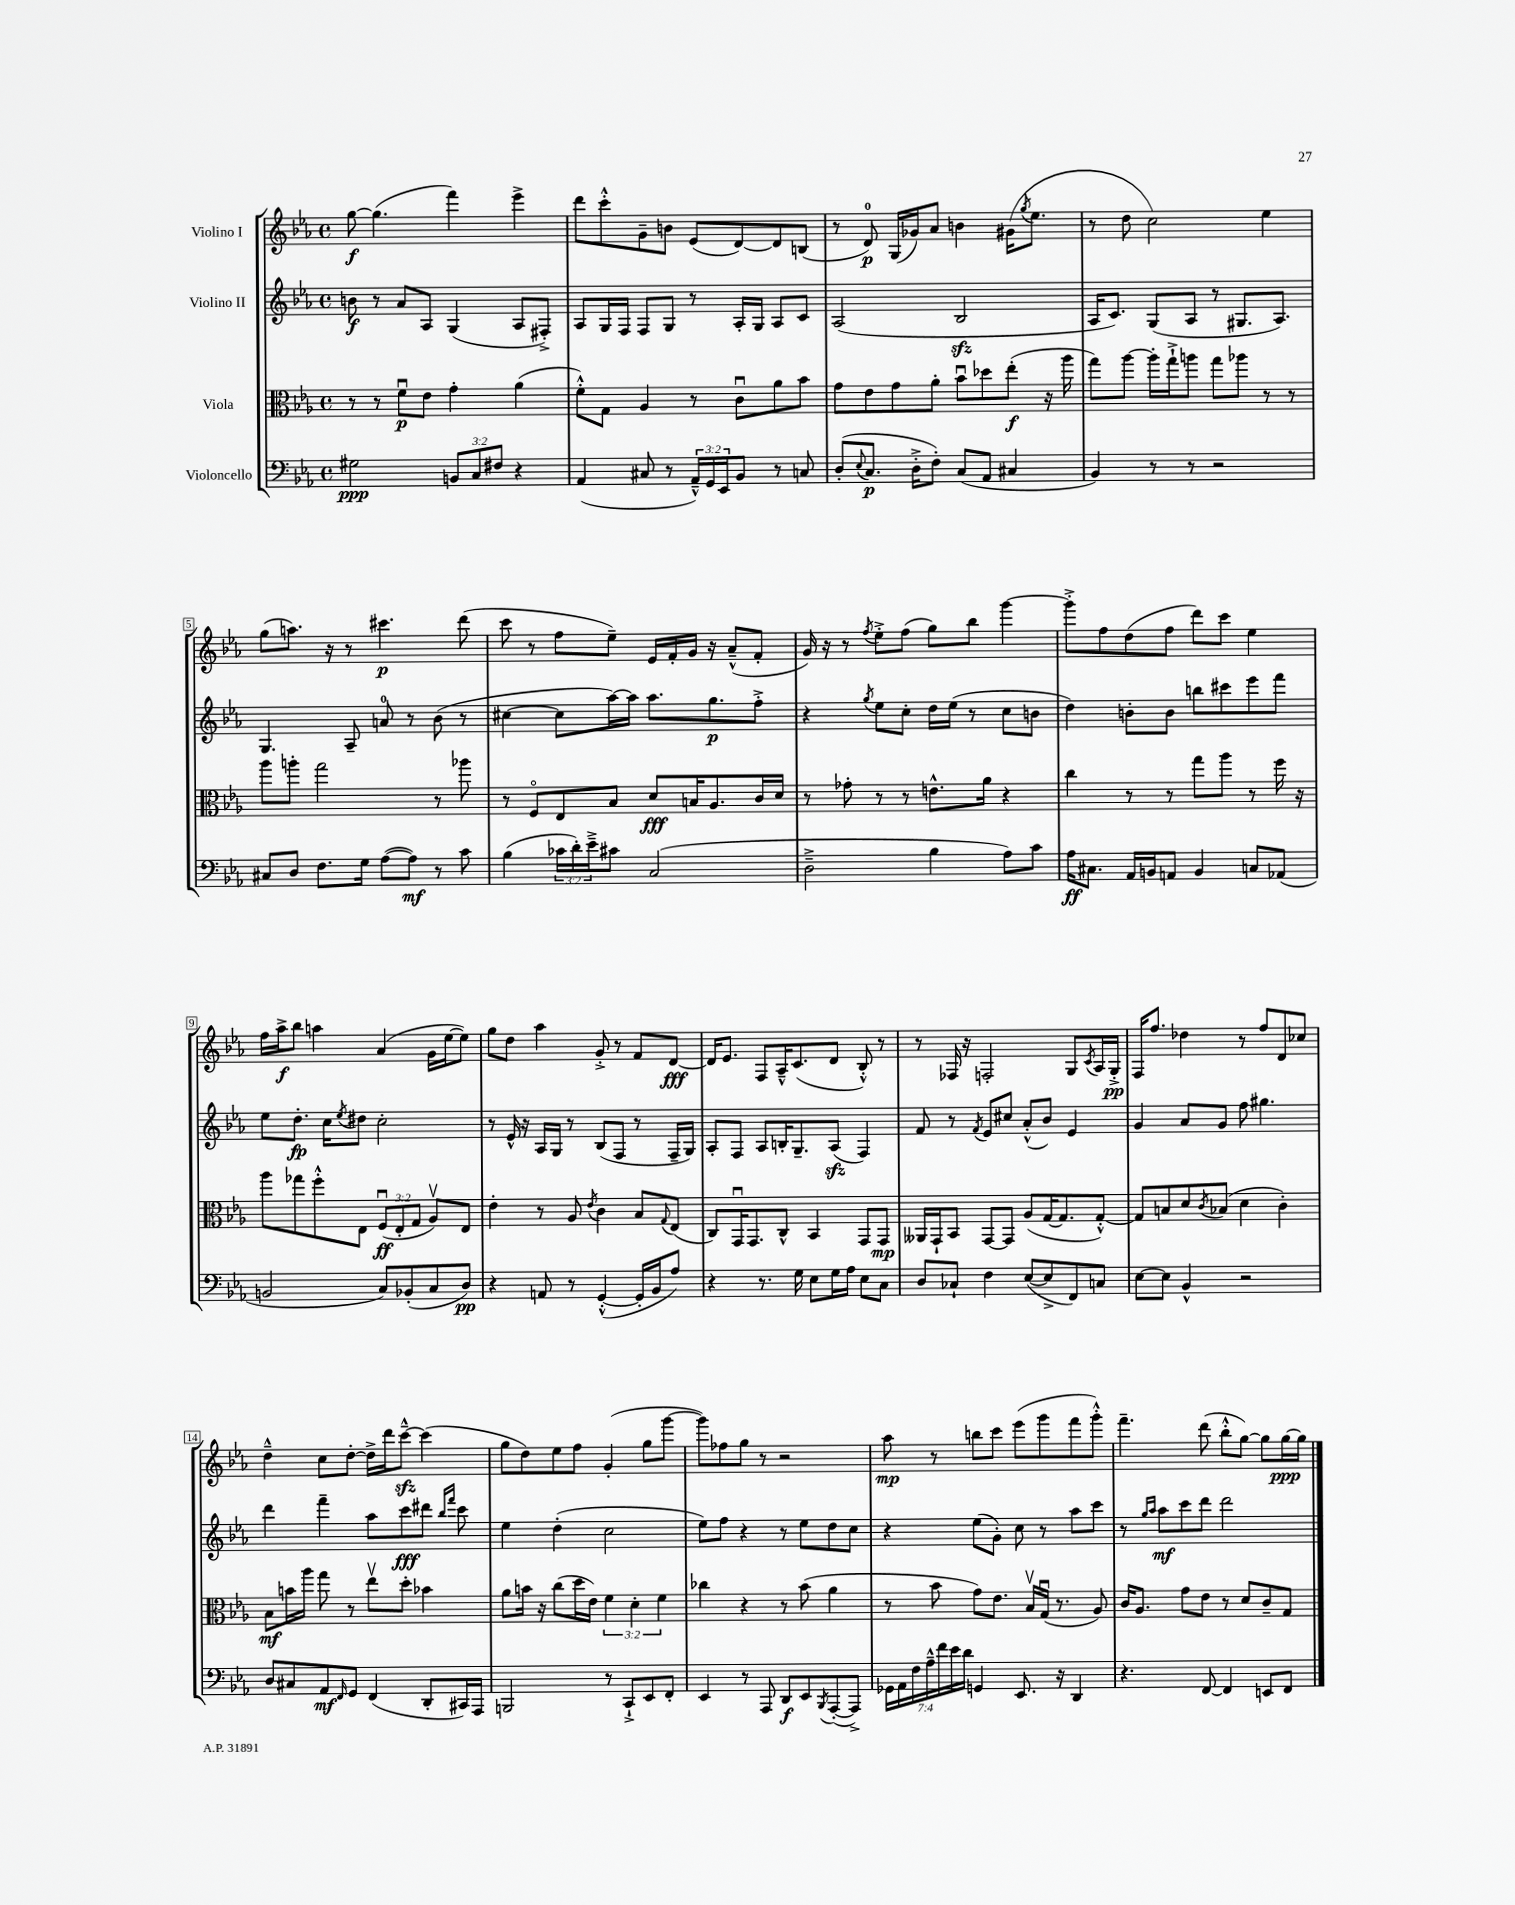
<<
\new StaffGroup <<
\new Staff = "s0" \with { instrumentName = "Violino I" } {
    \clef treble \key ees \major \defaultTimeSignature \time 4/4
    g''8~\f g''4.( f'''4) ees'''4-> |
    d'''8 c'''8-.-^ g'8-- b'8 ees'8( d'8~) d'8 b8( |
    r8 d'8-0\p) g16( ges'16) aes'8 b'4 gis'16( \acciaccatura { g''8 } ees''8. |
    r8 d''8 c''2) ees''4 |
    g''8( a''8.) r16 r8 cis'''4.\p d'''8( |
    c'''8 r8 f''8 ees''8--) ees'16 f'16-. g'16 r16 aes'8---^( f'8-. |
    g'16) r16 r8 \acciaccatura { f''8 } ees''8-.-> f''8( g''8) bes''8 g'''4~ |
    g'''8-.-> f''8 d''8( f''8 d'''8) c'''8 ees''4 |
    f''16 aes''16->\f bes''8 a''4 aes'4( g'16 ees''16~ ees''8) |
    g''8 d''8 aes''4 g'8-.-> r8 f'8 d'8~\fff |
    d'16 ees'8. f8 aes16---^ c'8.( d'8 bes8-.-^) r8 |
    r8 fes16 r16 f2-. g8 \acciaccatura { c'8 } aes16 g16-.->\pp |
    f16 f''8. des''4 r8 f''8 d'8 ces''8 |
    d''4---^ c''8 d''8~-. d''16-> d'''16 c'''8~---^\sfz c'''4( |
    g''8 d''8) ees''8 f''8 g'4-.( g''8 g'''8~ |
    g'''8) fes''8 g''8 r8 r2 |
    aes''8\mp r8 b''8 c'''8 ees'''8( g'''8 f'''8 g'''8-.-^) |
    f'''4.-- d'''8( bes''8-.-^ g''8~) g''8 g''16~\ppp g''16 \bar "|." |
}
\new Staff = "s1" \with { instrumentName = "Violino II" } {
    \clef treble \key ees \major \defaultTimeSignature \time 4/4
    b'8\f r8 aes'8 aes8 g4( aes8 fis8-.->) |
    aes8 g16 f16 f8 g8 r8 aes16-. g16 aes8 c'8 |
    aes2( bes2\sfz |
    aes16 c'8.) g8( aes8 r8 gis8. aes8.) |
    g4. aes8-- a'8-0 r8 bes'8( r8 |
    cis''4~ cis''8 aes''16~) aes''16 aes''8. g''8.\p f''8-.-> |
    r4 \acciaccatura { g''8 } ees''8 c''8-. d''16 ees''16( r8 c''8 b'8 |
    d''4) b'8-. b'8 b''8 cis'''8 ees'''8 f'''8 |
    ees''8 d''8.-.\fp c''16 \acciaccatura { ees''8 } dis''8 c''2-. |
    r8 ees'16-^ r16 aes16 g16 r8 bes8( f8 r8 f16-- g16) |
    aes8-. f8 aes8 b16-. g8.-- aes8\sfz( f4) |
    f'8 r8 \acciaccatura { f'8 } ees'8 cis''8 aes'8-.-^( bes'8) ees'4 |
    g'4 aes'8 g'8 f''8 gis''4. |
    d'''4 f'''4-- aes''8 c'''8\fff dis'''8 \grace { bes''16 f'''16 } c'''8 |
    ees''4 d''4-.( c''2 |
    ees''8) f''8 r4 r8 ees''8 d''8 c''8 |
    r4 ees''8( g'8-.) c''8 r8 aes''8 c'''8 |
    r8 \grace { g''16 aes''16 } aes''8\mf c'''8 d'''8 d'''2 \bar "|." |
}
\new Staff = "s2" \with { instrumentName = "Viola" } {
    \clef alto \key ees \major \defaultTimeSignature \time 4/4 \override Staff.TupletNumber.text = #tuplet-number::calc-fraction-text
    r8 r8 f'8\downbow\p ees'8 g'4-. aes'4( |
    f'8-.-^) g8 aes4 r8 c'8\downbow aes'8 bes'8 |
    g'8 ees'8 g'8 aes'8-. bes'8\downbow des''8 ees''8-.\f( r16 aes''16 |
    g''8) aes''8~ aes''16-. g''16-!-> a''8 g''8 aes''8 r8 r8 |
    aes''8 a''8-. g''2 r8 aes''8 |
    r8 f8\flageolet ees8 bes8 d'8\fff b16 aes8. c'16 d'16 |
    r8 ges'8-. r8 r8 e'8.-^ aes'16 r4 |
    c''4 r8 r8 g''8 aes''8 r8 f''16 r16 |
    aes''8 ges''8 f''8-.-^ ees8 \tuplet 3/2 { f8\downbow\ff( ees8-. g8 } aes8\upbow) ees8 |
    ees'4-. r8 aes8 \acciaccatura { ees'8 } c'4 bes8 \appoggiatura { g8 } ees8( |
    c8) g,16\downbow g,8. c8-^ bes,4 g,8 g,8\mp |
    aeses,16 g,16-! bes,8 g,8~ g,8 aes8( g16~ g8. g8~-.-^) |
    g8 b8 d'8 \acciaccatura { c'8 } bes8( d'4 c'4-.) |
    bes8\mf b'16 aes''16 g''8 r8 ees''8\upbow d''8-. bes'4 |
    aes'8 b'16 r16 c''8( d''16 ees'16) \tuplet 3/2 { f'4 d'4-. f'4 } |
    ces''4 r4 r8 bes'8( aes'4 |
    r8 bes'8 g'8) ees'8. bes16\upbow g16\downbow( r8. aes8) |
    c'16 aes8. g'8 ees'8 r8 d'8 c'8-- g8 \bar "|." |
}
\new Staff = "s3" \with { instrumentName = "Violoncello" } {
    \clef bass \key ees \major \defaultTimeSignature \time 4/4 \override Staff.TupletNumber.text = #tuplet-number::calc-fraction-text
    gis2\ppp \tuplet 3/2 { b,8 c8 fis8 } r4 |
    aes,4( cis8 r8 \tuplet 3/2 { aes,16---^) g,16 ees,16 } bes,8 r8 c8 |
    d8-.( \appoggiatura { ees8 } c8.\p d16-.-> f8-.) c8( aes,8 cis4 |
    bes,4) r8 r8 r2 |
    cis8 d8 f8. g16 aes8~( aes8\mf) r8 c'8 |
    bes4( \tuplet 3/2 { ces'16 d'16-.) ees'16---> } cis'8 c2( |
    d2---> bes4 aes8) c'8 |
    aes16\ff cis8. aes,16 b,16 a,8 b,4 c8 aes,8( |
    b,2 c8) bes,8-.( c8 d8\pp) |
    r4 a,8 r8 g,4~-.-^( g,16-. bes,16 aes8) |
    r4 r8. g16 ees8 g16 aes16 ees8 c8 |
    d8 ces8-! f4 ees8~( ees8-> f,8) c8 |
    ees8~ ees8 bes,4-^ r2 |
    d8 cis8 aes,8\mf \grace { f,16 } g,8 f,4( d,8-. cis,16) aes,,16 |
    b,,2 r8 c,8-!-> ees,8 f,8-. |
    ees,4 r8 aes,,8 d,8\f ees,8 \acciaccatura { bes,,8 } aes,,8~-.( aes,,8->) |
    \tuplet 7/4 { ges,16 aes,16 f16 aes16---^ f'16 ees'16 d'16 } g,4 ees,8. r16 d,4 |
    r4. f,8~ f,4 e,8 f,8 \bar "|." |
}
>>
>>
\layout { \context { \Score \override BarNumber.stencil = #(make-stencil-boxer 0.1 0.3 ly:text-interface::print) } }
